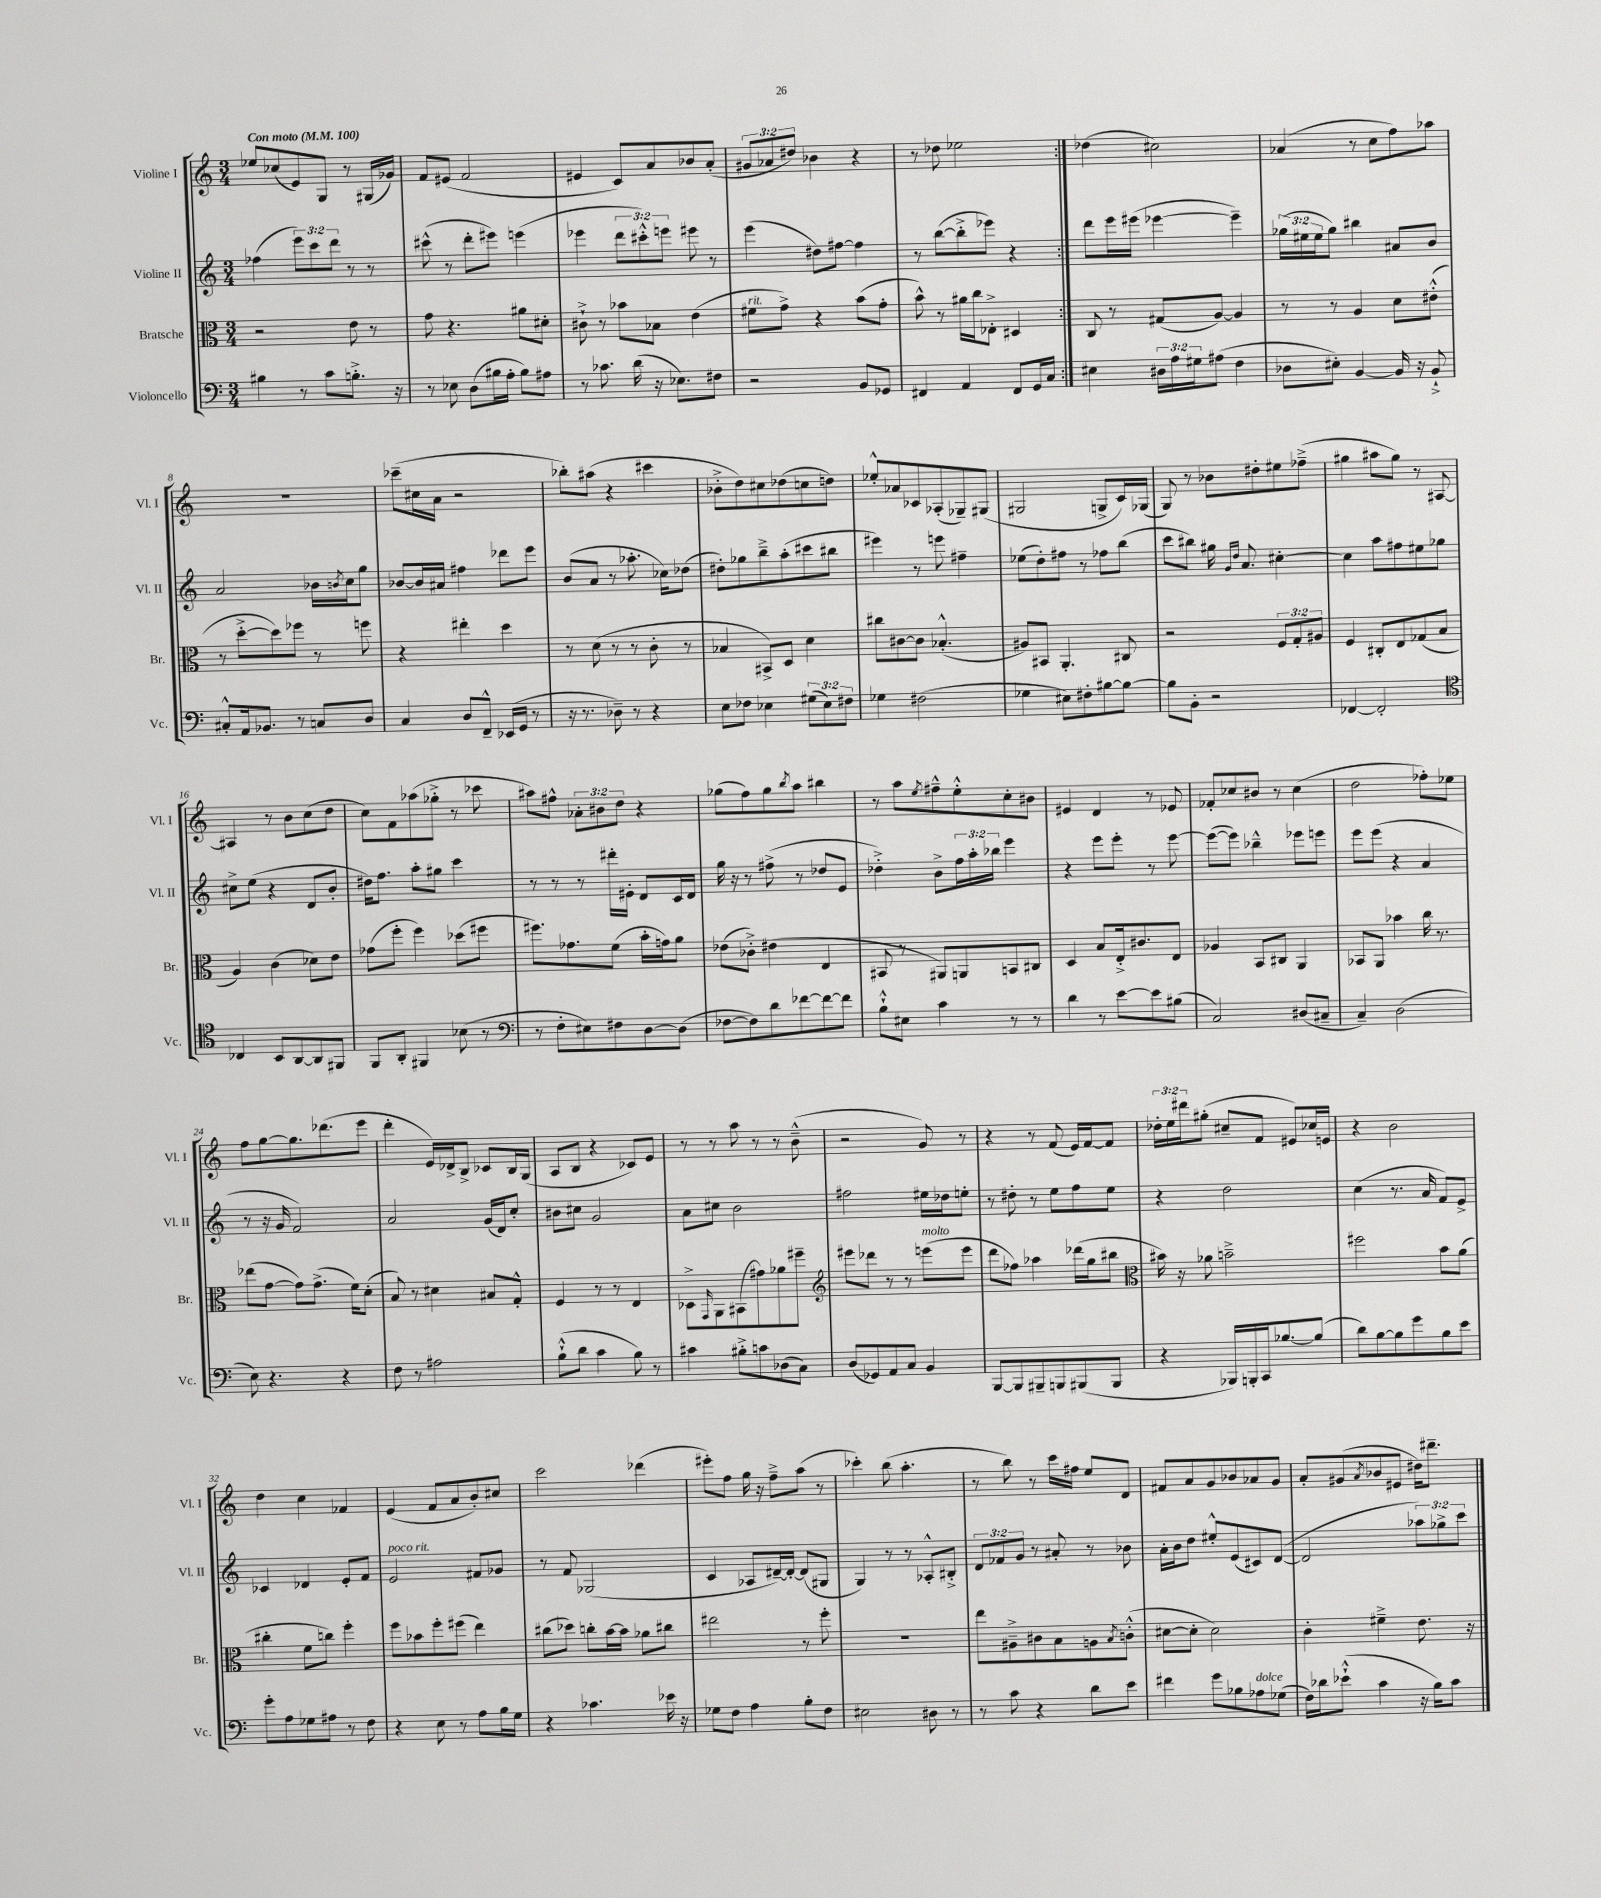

**kern	**kern	**kern	**kern
*staff4	*staff3	*staff2	*staff1
*clefF4	*clefC3	*clefG2	*clefG2
*k[]	*k[]	*k[]	*k[]
*M3/4	*M3/4	*M3/4	*M3/4
*MM100	*MM100	*MM100	*MM100
4B#	2r	(4ff-	8ee-
.	.	.	(8cc-
8r	.	12eee)	8e)
.	.	12ccc	.
8c	.	.	8G
.	.	12ddd	.
8.B'^	8e	8r	8r
.	8r	8r	(16G#
16r	.	.	16g-)
=	=	=	=
8r	8g	(8ccc#^^	8f
8E-	4.r	8r	(8e#
(8D	.	8ddd'	2f
16B#	.	8eee#)	.
16A'	.	.	.
8B#)	8a#	(4eee	.
8A#	8d#'	.	.
=	=	=	=
8r	8c#`^	4eee-	4e#
8.c-	8r	.	.
.	8b-	12ddd	8c)
(16d	.	.	.
.	.	12ccc#'^^)	.
16r	8B-	.	8a
.	.	12eee	.
8.E-)	.	.	.
.	(4e	8eee#	8b-
8F#	.	8r	(8a'
=	=	=	=
2r	8f#	(4eee	12g#
.	.	.	12a-
.	8g^)	.	.
.	.	.	12dd#)
.	4r	8dd#)	4b-
.	.	[8ff#	.
8BB	(8b	4ff#]	4r
8GG-	8g'	.	.
=	=	=	=
4FF#	8b^^)	8r	8r
.	8r	([8bb	8dd-
4AA	16a#	8bb'^]	2ee-
.	16cc	.	.
.	8E-'^	8eee-)	.
8FF#	4D#	4r	.
16GG	.	.	.
16C	.	.	.
=:|!	=:|!	=:|!	=:|!
4E#	8C	8ddd	(4dd-
.	8r	16eee	.
.	.	(16eee#	.
24D#	(8G#	[4eee-	2cc#)
24A	.	.	.
24G#	.	.	.
(8A#	[8A)	.	.
4F	4A]	4eee-~])	.
=	=	=	=
8D-	8r	(24gg-	(4a-
.	.	24ee#	.
.	.	24ee#	.
8E#')	8r	8gg-)	.
[4BB	4A	4bb#	8r
.	.	.	8cc
16BB]	8d	8a#	8ff)
16r	.	.	.
8BB`^	(8e#'^^	8b	8aa-
=	=	=	=
8C#'^^	8r	2a	2.r
16AA	[8dd'^	.	.
8.BB-	.	.	.
.	8dd])	.	.
8r	8ff-	.	.
8C	8r	16b-	.
.	.	8qb	.
.	.	16cc	.
8D	8ff	8gg	.
=	=	=	=
4C	4r	[8b-	(8ccc-~
.	.	16b-]	16cc#
.	.	16a#	16a
8D	4ee#'	4ff#	2r
8FF~^^	.	.	.
(16EE-	4dd	8ddd-	.
16GG	.	.	.
8r	.	8eee	.
=	=	=	=
16r	8r	(8b	8bb-')
8.r	.	.	.
.	(8d	8a	(8aa#
8D-~)	8r	8r	4r
8r	8r	8.aa-'	.
4r	8c'	.	4ccc#
.	.	16cc-)	.
.	8r	(8dd-	.
=	=	=	=
8E	4B-	8dd#')	8b-'^
8F-	.	8gg-	8dd)
4E-	8BB#^)	8bb~^	8cc#
.	8D	(8aa'	(8dd-
(12G#	4d	8ccc#	8cc
12E-)	.	.	.
.	.	8bb#	8dd)
12F#	.	.	.
=	=	=	=
4G-	8cc#	4eee#)	8ee-'^^
.	[8c#	.	8a-
(2F#	8c#]	8r	8c-
.	(4.B-'^^	8eee	(8A-'
.	.	4ff#~	8G-~)
.	.	.	(8G#
=	=	=	=
4G-	8A#)	(8ee-	2G#
.	8BB#	8dd')	.
8E#)	4.AA'	8ff#	.
8F#'	.	8r	.
[8B#	.	8ff-	8G^
8B#_	8C#	(8bb	16c)
.	.	.	(16G-
=	=	=	=
8B#]	2r	8ccc	8G)
8BB'	.	8bb#)	8r
2r	.	16gg#	8b-
.	.	16qqg	.
.	.	16qqdd	.
.	.	8.a	.
.	.	.	8dd#'
.	12F	[4cc#'	8ee#
.	12G'	.	.
.	.	.	(8ff-~^
.	12A#	.	.
=	=	=	=
[4FF-	4F	4cc#]	4gg#
2FF-']	8C#'	8aa	8aa#
.	8E	8ff#	8gg#)
.	(8G-	8ee#	8r
.	8B	8gg-	[8A#
=	=	=	=
*clefC4	*	*	*
4C-	4A)	8cc#^	4A#]
.	.	(8ee	.
8BB	(4c	4r	8r
[8AA	.	.	8b
8AA]	8d-)	8d	(8cc
8FF#	8e	8b'	8dd
=	=	=	=
8FF	(8g-	16dd#)	8cc)
.	.	8.ff	.
8AA'	8ff'	.	8f
4FF#	4ff)	8aa'	(8aa-
.	.	8gg#	8gg-'^
(8B-	(8dd-	4ccc	8r
8r	8ff#	.	8ccc-
=	=	=	=
*clefF4	*	*	*
8r	8.ff#)	8r	8aa#)
8F'	.	8r	8ff#^^
.	8.g-	.	.
8E#)	.	8r	12a-'
.	.	.	12b#
8F#	(8f	16ddd#'	.
.	.	.	12dd
.	.	16e#'	.
[8D	16b'	8d	4r
.	16g)	.	.
(8D]	8a	16c	.
.	.	16d	.
=	=	=	=
[8F-	(8e-	16gg	(8gg-
.	.	16r	.
8F-])	8c-'^)	8r	8ff)
8d	(4e#	(8ff#^	8gg-
.	.	.	8qbb
[8f-	.	8r	8aa
8f-_	4E	8dd-	4bb#
8f-]	.	8e	.
=	=	=	=
8B`^^	8BB#	4dd-'^)	8r
8E#	8r	.	8aa
.	.	.	8qee
4c	8AA#)	8b^	8ff#~^^
.	8AA	24ff	8ee'^^
.	.	24aa'	.
.	.	24bb-	.
8r	8BB	4eee	8cc'
8r	8C#	.	8b#
=	=	=	=
4d	4D	4r	4e#
8r	8B	8eee	4d
[8e	16E'^	8eee'	.
.	8.c#	.	.
8e]	.	8r	8r
(8B#	8E	[8eee	8e-
=	=	=	=
2C)	4A-	(8eee_	8f-'
.	.	8eee])	8cc-
.	8BB	4bb-~^^	8b#
.	8C#	.	8r
(8D#	4AA	8eee-	(4cc-
8C#~	.	8eee	.
=	=	=	=
4C~)	8BB-	8eee	2dd
.	8AA	(8eee	.
(2D	4b-	4r	.
.	16cc	4a	8ff-')
.	8.r	.	.
.	.	.	8ee-
=	=	=	=
8E)	(8ee-	8r	8ff
4.r	[8g	16r	[8gg
.	.	16g	.
.	8g])	2f)	8.gg]
.	(8.g^	.	.
.	.	.	(8.ddd-
4r	.	.	.
.	16f)	.	.
.	(8d'	.	8eee
=	=	=	=
8F	8B)	2a	4ddd'
8r	8r	.	.
2A#	4d#	.	16e)
.	.	.	16d-^
.	.	.	8B^
.	8B#	(16g	8c-
.	.	16d)	.
.	8G'^^	8cc'	16B
.	.	.	(16G
=	=	=	=
(8B`^^	4F	8b#	8A
8d	.	8cc#	8B
4c	8r	2g	4r
.	8r	.	.
8B)	4E	.	8c-)
8r	.	.	8e
=	=	=	=
4c#	8D-^	8a	8r
.	16qqGG	.	.
.	8AA	8cc#	8r
8B#'^	(8BB#	2b	8aa
8c	8g#)	.	8r
(8D-	8a-	.	8r
8C)	8ff#~	.	(8b~^^
=	=	=	=
*	*clefG2	*	*
(8D	8eee#	2ff#	2r
8GG-)	8ddd-	.	.
8AA	8r	.	.
8C	8r	.	.
4BB	(8eee	16ee#	8g)
.	.	16dd-	.
.	8eee	8ee'	8r
=	=	=	=
[8BBB	8ddd	8r	4r
8BBB]	8ff-)	8dd#'	.
8BBB#~	4aa-	8r	8r
8BBB	.	8ee	(8f
(8BBB#	(16ddd-	8ff	16e)
.	16gg	.	[16f
8BBB#	8bb#	8ee	8f]
=	=	=	=
*	*clefC3	*	*
4r	16b#)	4r	24dd-'
.	.	.	24ee
.	16r	.	.
.	.	.	24ddd#
.	8a-	.	(8gg#'
16BBB-)	2b~^	2dd	8cc#~
16BBB'	.	.	.
16CC	.	.	8f
[8.B-	.	.	.
.	.	.	8e#)
(8B-]	.	.	16cc-
.	.	.	16e
=	=	=	=
8d)	2ff#	(4cc	4r
[8B	.	.	.
8B]	.	8.r	2b
8g	.	.	.
.	.	16a	.
8B	8b	8f)	.
8e	(8a	8e^	.
=	=	=	=
8g'	4cc#'	4c-	4dd
8A	.	.	.
8G-	8f	4d-	4cc
8A#	8cc)	.	.
8r	4ff'	8e'	4f-
8F	.	8f	.
=	=	=	=
4r	8ff	2e	(4e
.	8b-	.	.
8E	8ff'	.	8f
8r	(8ff#	.	8a
8A	4ee)	8f#	8b')
16B	.	8g-	8cc#
16G	.	.	.
=	=	=	=
4r	(8cc#	8r	2ccc
.	8dd-)	8f	.
4.c-	8cc'	(2G-	.
.	[16b	.	.
.	16b]	.	.
.	8a-	.	(4ddd-
16e-	8cc#	.	.
16r	.	.	.
=	=	=	=
8G-	2ee#	4c	8eee#')
8F	.	.	8ff
4A	.	8A-	16gg
.	.	.	16r
.	.	[16d#~)	8ff~^
.	.	16d#'_	.
8B'	8r	(8d#]	(8aa
8F	8ff'	8G#	8r
=	=	=	=
2E#	2.r	4G)	4ccc-')
.	.	8r	(8bb
.	.	8r	4.aa'
8D#	.	8A-'^^	.
8r	.	8B#'^	.
=	=	=	=
8r	8ee	12d	8r
.	.	12f-	.
8c	8A#~^	.	8bb)
.	.	12g	.
4r	8c#	8r	8r
.	8B	8a#'	16ccc
.	.	.	16ff#
8d	8A	8r	8ee
.	8qB	.	.
8e	(8c'^^	8b-	8d
=	=	=	=
4f#	[8d#	16a'	8f#
.	.	16b	.
.	8d#']	8dd	8a
8g	2d#)	8ee#'^^	8g
8B-	.	(8e	8b-
8A-	.	8c#)	8a-
(8G-	.	([8d	8g
=	=	=	=
16F)	4c'	2d]	8a'
16d-	.	.	.
(8e-`^^	.	.	(8g#
.	.	.	8qa
4c	4f#~^	.	8b-
.	.	.	8e#
16r	8.e	12aa-)	16dd#)
16B)	.	.	8.ddd#~
.	.	12gg-^	.
8c	.	.	.
.	.	12ccc	.
.	16r	.	.
==	==	==	==
*-	*-	*-	*-
